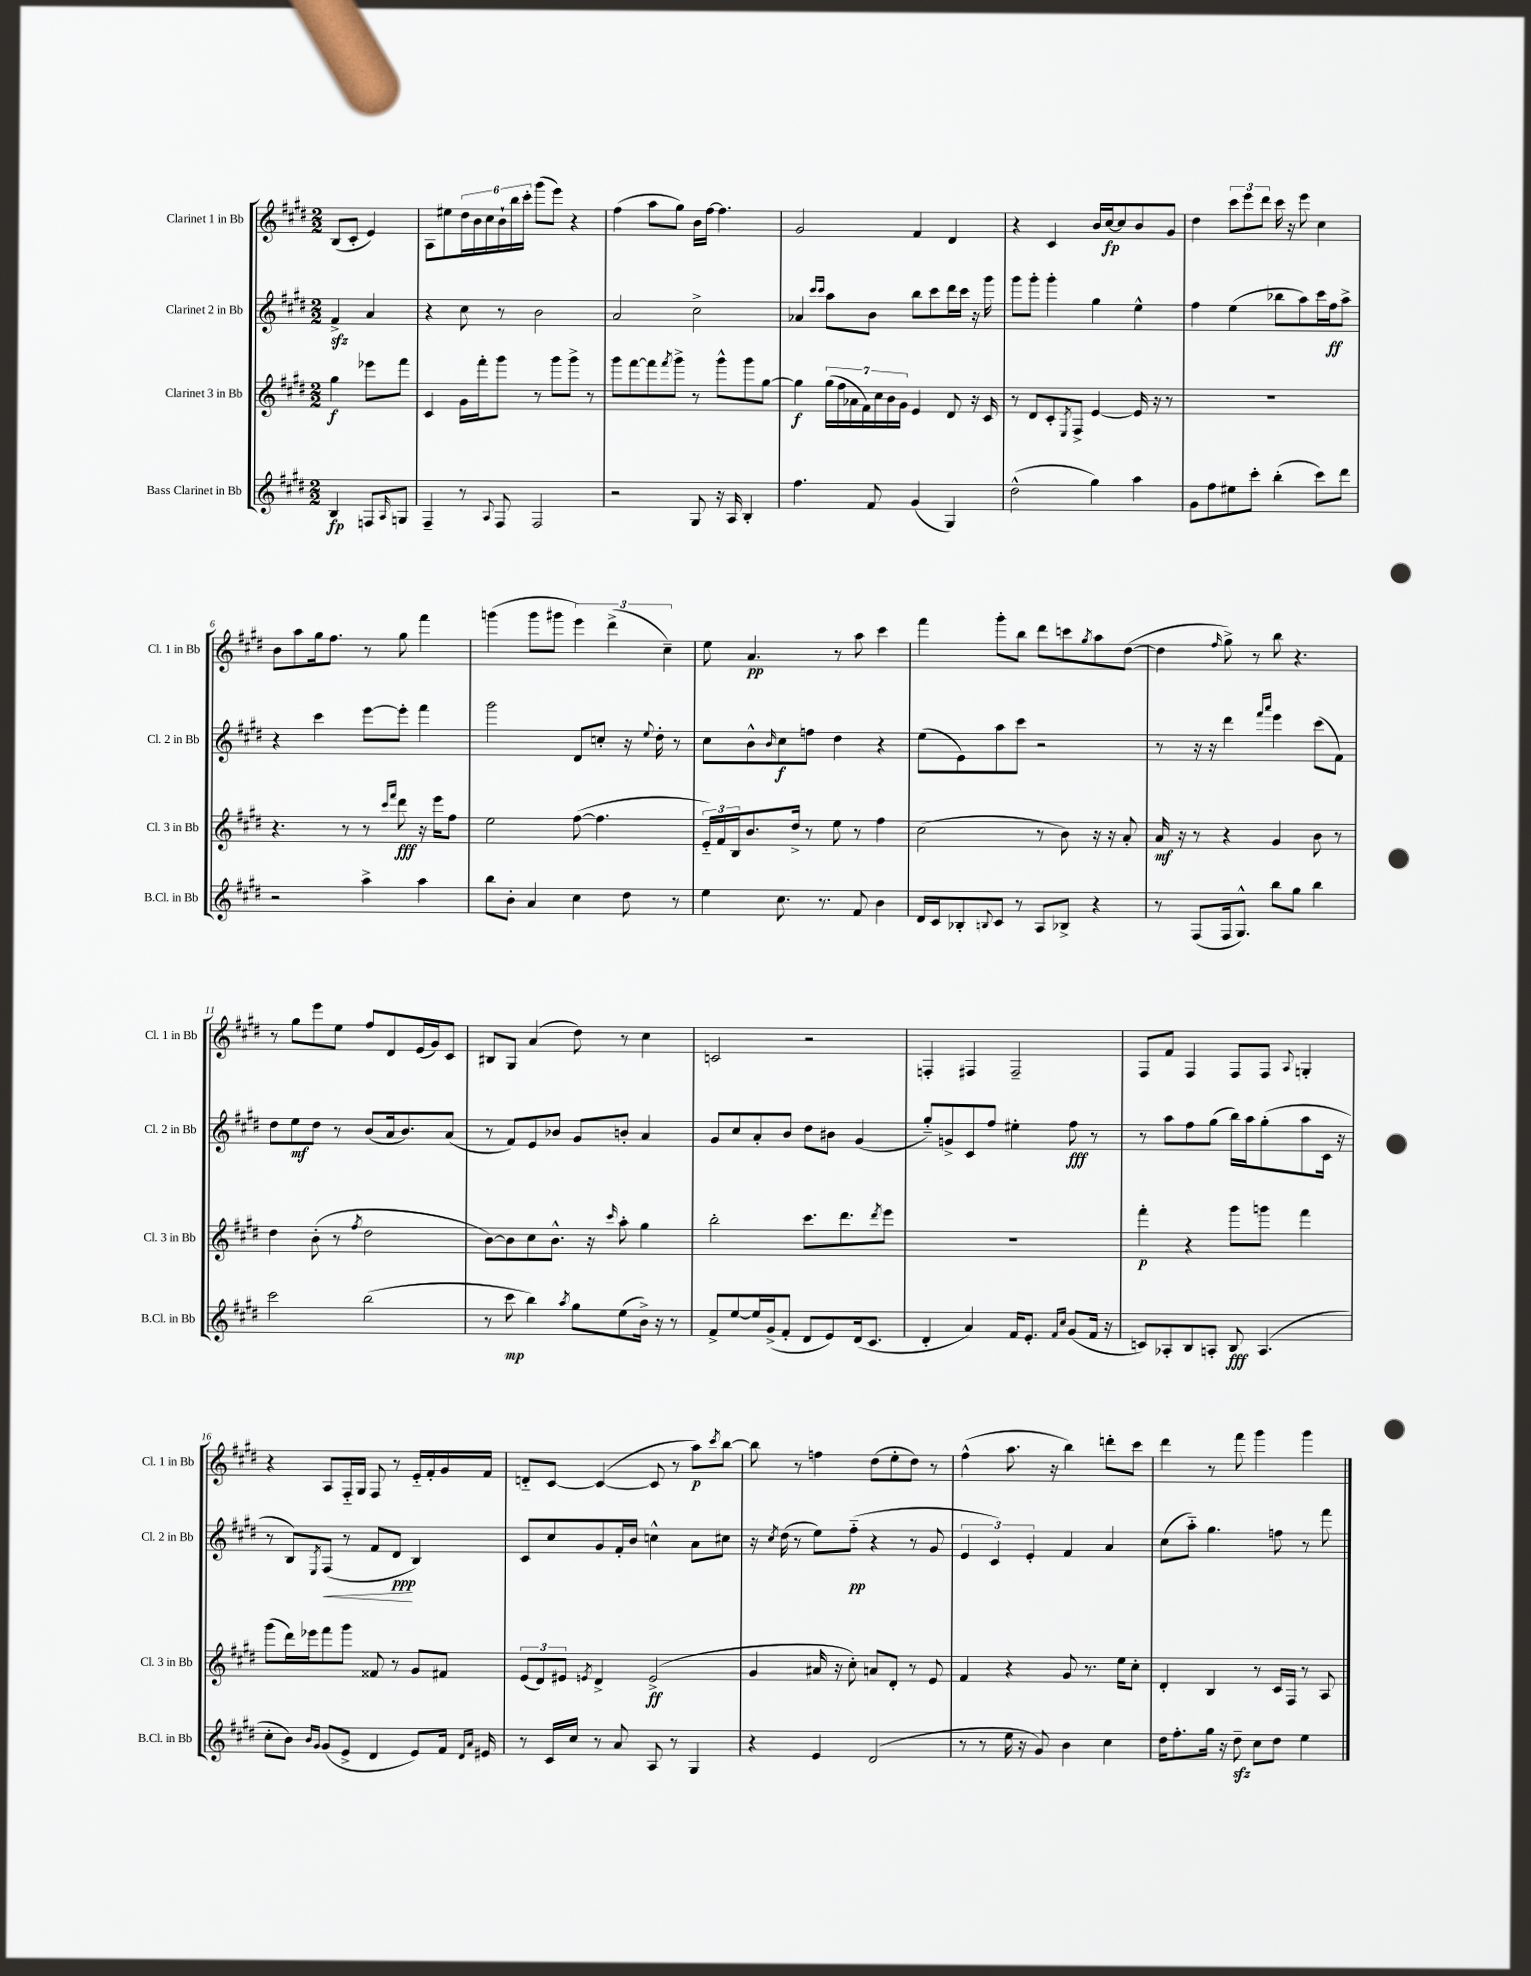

**kern	**kern	**kern	**kern
*staff4	*staff3	*staff2	*staff1
*clefG2	*clefG2	*clefG2	*clefG2
*k[f#c#g#d#]	*k[f#c#g#d#]	*k[f#c#g#d#]	*k[f#c#g#d#]
*M2/2	*M2/2	*M2/2	*M2/2
4B	4gg#	4f#^	(8B
.	.	.	8c#'
8F	8eee-	4a	4e)
16qqA	.	.	.
8G	8fff#	.	.
=	=	=	=
4F#~	4c#	4r	8A
.	.	.	8ee#
8r	16g#	8cc#	24dd#
.	.	.	24b
.	16fff#'	.	.
.	.	.	24cc#
8qqA	.	.	.
8F#	8ggg#	8r	24b`
.	.	.	24bb
.	.	.	24ccc#'
2F#	8r	2b	(8ggg#
.	8ggg#	.	8eee)
.	8ggg#^	.	4r
.	8r	.	.
=	=	=	=
2r	8ggg#	2a	(4ff#
.	[8fff#	.	.
.	8fff#]	.	8aa
.	8qfff#	.	.
.	8ggg#^	.	8gg#)
8G#	8r	2cc#^	16b
.	.	.	[16ff#
16r	8ggg#^^	.	4.ff#]
16A	.	.	.
4B'	8ggg#	.	.
.	[8gg#	.	.
=	=	=	=
4.ff#	4gg#]	4a-	2g#
.	.	16qqccc#	.
.	.	16qqccc#	.
.	(28gg#	8aa	.
.	28ff#	.	.
.	28a-	.	.
.	28f#)	.	.
8f#	.	8b	.
.	28cc#	.	.
.	28b	.	.
.	28g#	.	.
(4g#	4e	8bb	4f#
.	.	8ccc#	.
4G#)	8d#	16ddd#	4d#
.	.	16ccc#	.
.	16r	16r	.
.	16c#	16ggg#	.
=	=	=	=
(2dd#^^	8r	8ggg#	4r
.	8d#	8ggg#'	.
.	8c#'	4ggg#'	4c#
.	8qE	.	.
.	8F#^	.	.
4gg#)	[4e	4gg#	16b
.	.	.	[16cc#
.	.	.	8cc#]
4aa	16e]	4ee^^	8b
.	16r	.	.
.	8r	.	8g#
=	=	=	=
8g#	1r	4ff#	4dd#
8ff#	.	.	.
8ee#	.	(4ee	12ccc#
.	.	.	12eee
8ccc#'	.	.	.
.	.	.	12ddd#
(4bb'	.	8bb-	16ccc#
.	.	.	16r
.	.	8aa)	8eee
8ccc#)	.	16ccc#	4cc#
.	.	16ff#	.
8ddd#	.	8aa^	.
=	=	=	=
2r	4.r	4r	8b
.	.	.	8aa
.	.	4ccc#	16gg#
.	.	.	8.ff#
.	8r	.	.
4aa^	8r	[8eee	8r
.	16qqccc#	.	.
.	16qqfff#	.	.
.	8ddd#	8eee']	8gg#
4aa	16r	4fff#	4fff#
.	16eee	.	.
.	8ff#	.	.
=	=	=	=
8bb	2ee	2ggg#	(4ggg
8b'	.	.	.
4a	.	.	8ggg
.	.	.	8ggg#
4cc#	([8ff#	8d#	6eee)
.	4.ff#]	8cc'	.
.	.	.	(6ddd#^
8dd#	.	16r	.
.	.	8qqee	.
.	.	16dd#'	.
.	.	.	6cc#~)
8r	.	8r	.
=	=	=	=
4ee	24e'~)	8cc#	8ee
.	24f#	.	.
.	24B	.	.
.	8.b	8b^^	4.a
.	.	16qqb	.
8.cc#	.	8cc#	.
.	16dd#^	.	.
.	8r	8ff	.
8.r	.	.	.
.	8ee	4dd#	8r
8f#	8r	.	8aa
4b	4ff#	4r	4ccc#
=	=	=	=
16d#	(2cc#	(8ee	4fff#
16c#	.	.	.
8B-'	.	8e)	.
8qqB	.	.	.
8c#	.	8aa	8ggg#'
8r	.	8ccc#	8bb
8A	8r	2r	8ddd#
8B-^	8b)	.	8ccc
.	.	.	8qgg#
4r	16r	.	8aa
.	16r	.	.
.	8a'	.	([8dd#
=	=	=	=
8r	16a	8r	4dd#]
.	16r	.	.
(8F#	8r	16r	.
.	.	16r	.
.	.	.	16qqff#
16F#	4r	4ddd#	8gg#^)
8.G#^^)	.	.	.
.	.	.	8r
.	.	16qqfff#	.
.	.	16qqaaa	.
8bb	4g#	4eee	8bb
8gg#	.	.	4.r
4bb	8b	(8ccc#	.
.	8r	8f#)	.
=	=	=	=
2ccc#	4dd#	8dd#	8r
.	.	8ee	8gg#
.	(8b'	8dd#	8eee
.	8r	8r	8ee
.	8qff#	.	.
(2bb	2dd#	(8b	8ff#
.	.	16a	8d#
.	.	8.b)	.
.	.	.	(16e
.	.	.	16g#)
.	.	(8a	8c#
=	=	=	=
8r	[8b)	8r	8B#
8ccc#	8b]	8f#)	8G#
4bb)	8cc#	8e	(4a
.	8.b^^	8b-	.
8qaa	.	.	.
8gg#	.	8g#	8dd#)
.	16r	.	.
.	16qqccc#	.	.
(8ee	8aa'	8b'	8r
16b^)	4gg#	4a	4cc#
16r	.	.	.
8r	.	.	.
=	=	=	=
8f#^	2bb'	8g#	2c
[8ee	.	8cc#	.
16ee]	.	8a'	.
(16g#^	.	.	.
8f#'	.	8b	.
8d#	8.ccc#	8dd#	2r
8e)	.	8b#	.
.	8.ddd#	.	.
(16d#	.	(4g#	.
8.c#	.	.	.
.	8qddd#	.	.
.	8eee	.	.
=	=	=	=
4d#'	1r	8gg#'~)	4F'
.	.	8g^	.
4a)	.	8c#	4F#
.	.	8ff#	.
16f#	.	4ee#'	2F#~
8.e'	.	.	.
16qqf#	.	.	.
16qqcc#	.	.	.
(8g#	.	8ff#	.
16f#	.	8r	.
16r	.	.	.
=	=	=	=
8c)	4fff#'	8r	8F#
8A-'	.	8aa	8f#
8B	4r	8ff#	4F#
8A'	.	(8gg#	.
8B	8ggg#	16bb)	8F#
.	.	16aa	.
(4.A	8ggg	(8gg#'	8F#
.	.	.	8qqA
.	4fff#	8aa	4G'
.	.	16c#	.
.	.	16r	.
=	=	=	=
8cc#'	(8ggg#	8r	4r
8b)	16ddd#)	8B)	.
.	16eee-	.	.
16qqb	.	.	.
16qqg#	.	8qE	.
(8g#	8fff#	(8F#	8A
8e^	8ggg#	8r	16F#'~
.	.	.	16G#
4d#	8f##	8f#	8F#
.	8r	8d#	8r
8e)	8g#	4B)	16e'~
.	.	.	16f#'
16f#	8f#	.	16g#
16qqd#	.	.	.
16qqa	.	.	.
16e#	.	.	16f#
=	=	=	=
8r	(12e	8c#	8d'~
.	12d#)	.	.
16c#	.	8cc#	[8c#
.	12e#	.	.
16cc#	.	.	.
.	8qe	.	.
8r	4d#^	8g#	(4c#_
8a	.	16f#'	.
.	.	16b	.
8A	(2e^	4cc^^	8c#]
8r	.	.	8r
4G#	.	8a	8aa)
.	.	.	8qccc#
.	.	8cc#	[8bb
=	=	=	=
4r	4g#	16r	8bb]
.	.	8qcc#	.
.	.	(16dd#	.
.	.	8r	8r
4e	16a#	8ee)	4ff
.	16r	.	.
.	8cc#')	(8ff#'~	.
(2d#	8a	4r	(8dd#
.	8d#'	.	8ee'
.	8r	8r	8dd#)
.	8e	8g#	8r
=	=	=	=
8r	4f#	6e	(4ff#^^
8r	.	.	.
.	.	6c#)	.
16ee	4r	.	8.aa
16r	.	.	.
.	.	6e'	.
8g#)	.	.	.
.	.	.	16r
4b	8g#	4f#	4bb)
.	8.r	.	.
4cc#	.	4a	8ddd'
.	16ee	.	.
.	8cc#'	.	8ccc#
=	=	=	=
16dd#	4d#'	(8cc#	4ddd#
8.ff#'	.	.	.
.	.	8aa'~)	.
16gg#	4B	4.gg#	8r
16r	.	.	.
8dd#~	.	.	8fff#
8cc#	8r	.	4ggg#
8dd#	16c#	8ff	.
.	16F#	.	.
4ee	8r	8r	4ggg#
.	8A	8fff#	.
==	==	==	==
*-	*-	*-	*-
